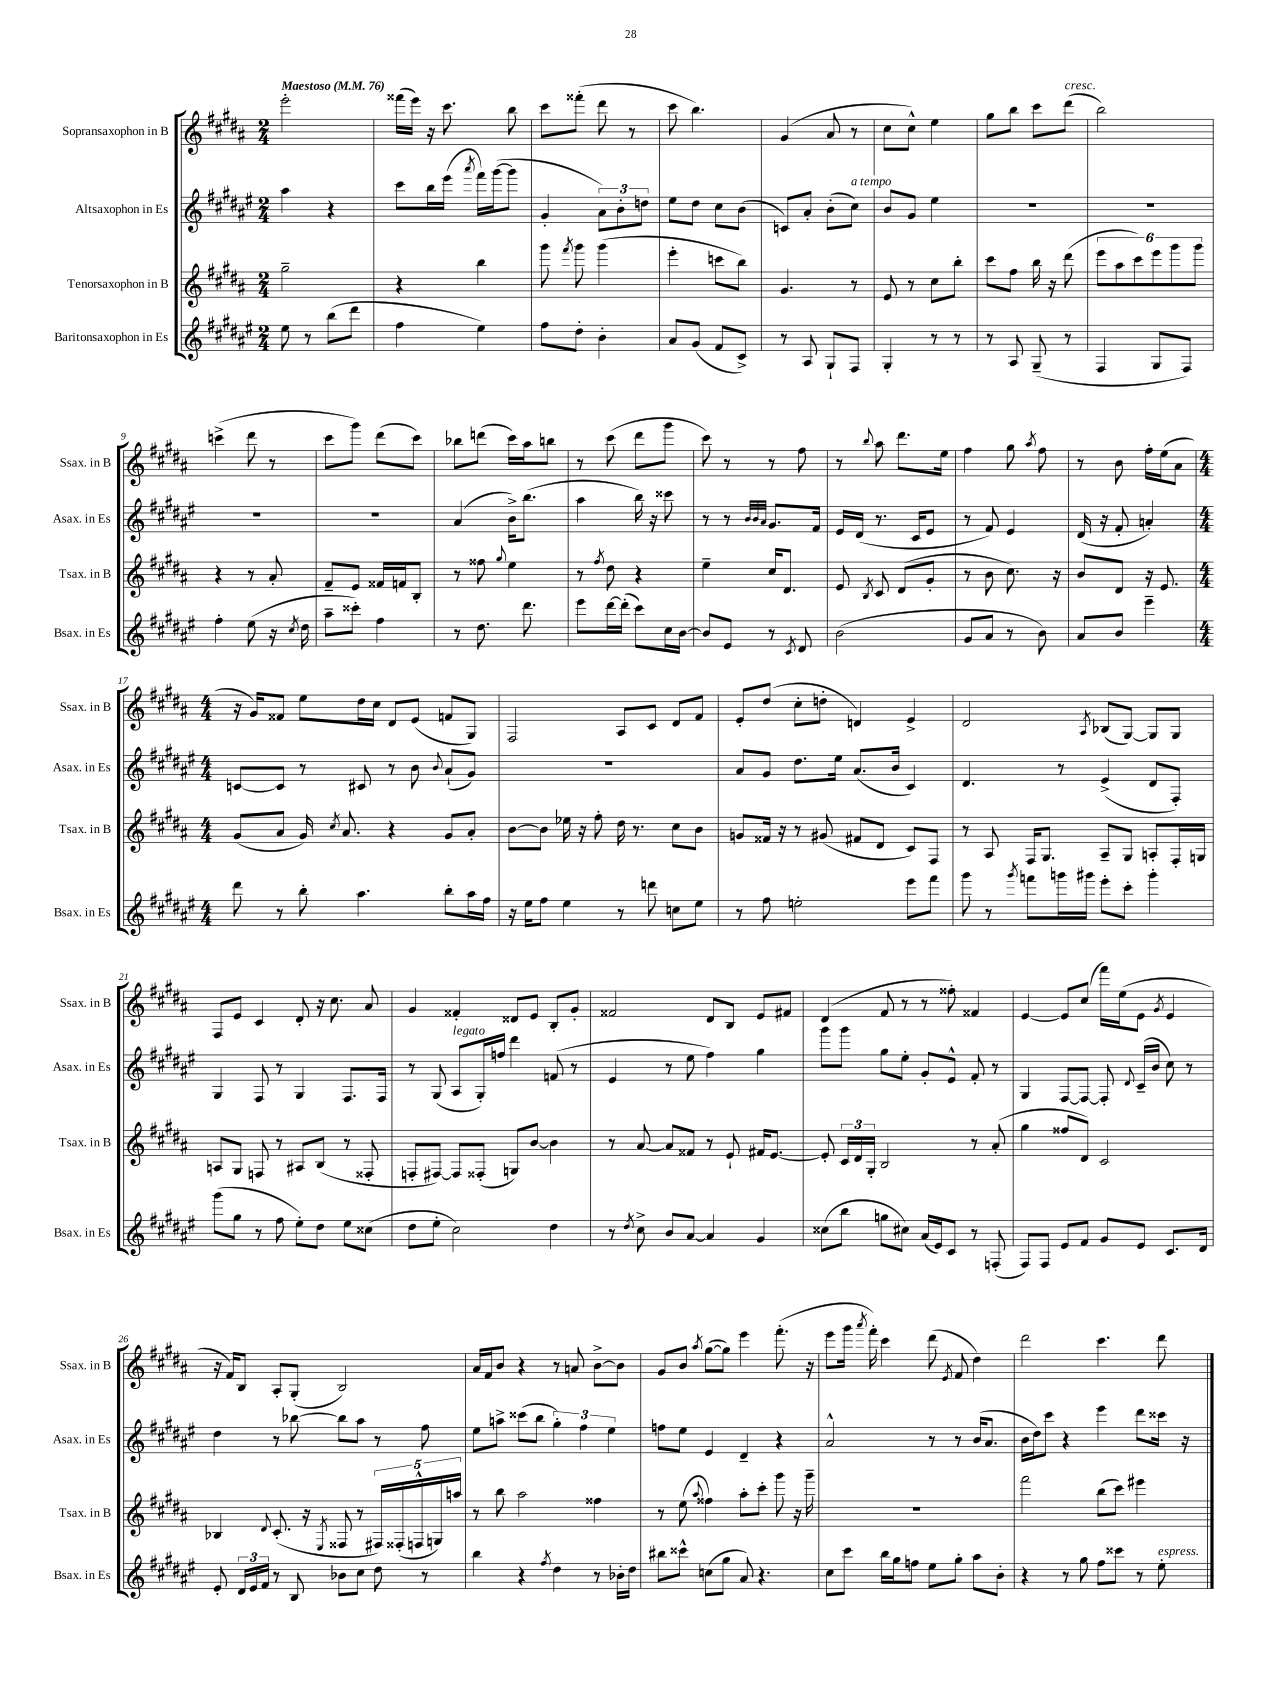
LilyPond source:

<<
\new StaffGroup <<
\new Staff = "s0" \with { instrumentName = "Sopransaxophon in B" shortInstrumentName = "Ssax. in B" } {
    \clef treble \key b \major \numericTimeSignature \time 2/4 \tempo "Maestoso" 4 = 76
    \autoBeamOff e'''2-. |
    fisis'''16[( e'''16]) r16 cis'''8. b''8 |
    cis'''8[ fisis'''8]-.( dis'''8 r8 |
    cis'''8 b''4.) |
    gis'4( ais'8 r8 |
    cis''8[ cis''8]-^) e''4 |
    gis''8[ b''8] cis'''8[ dis'''8]^\markup { \italic "cresc." }( |
    b''2) |
    c'''4->( dis'''8 r8 |
    cis'''8[ gis'''8]) dis'''8[( cis'''8]) |
    bes''8[ d'''8]( cis'''16[) ais''16 b''8] |
    r8 cis'''8( dis'''8[ gis'''8] |
    cis'''8) r8 r8 fis''8 |
    r8 \appoggiatura { b''8 } ais''8 dis'''8.[ e''16] |
    fis''4 gis''8 \acciaccatura { ais''8 } fis''8 |
    r8 b'8 fis''16[-. e''16( ais'8] |
    \numericTimeSignature \time 4/4 r16 gis'16[) fisis'8] e''8[ dis''16 cis''16] dis'8[ e'8]( f'8[ gis8]) |
    fis2 ais8[ cis'8] dis'8[ fis'8] |
    e'8[-. dis''8]( cis''8[-. d''8]-. d'4) e'4-> |
    dis'2 \acciaccatura { ais8 } bes8[( gis8]~) gis8[ gis8] |
    fis8[ e'8] cis'4 dis'8-. r16 cis''8. ais'8 |
    gis'4 fisis'4-. disis'8[ e'8] b8[-. gis'8]-. |
    fisis'2 dis'8[ b8] e'8[ fis'8] |
    dis'4( fis'8 r8 r8 fisis''8-.) fisis'4 |
    e'4~ e'8[ cis''8]( fis'''16[) e''16( e'8] \acciaccatura { gis'8 } e'4 |
    r16 fis'16[) b8] ais8[-. gis8]-.( b2) |
    ais'16[ fis'16 b'8] r4 r8 a'8 b'8[~-> b'8] |
    gis'8[ b'8] \acciaccatura { ais''8 } gis''8[~( gis''8]) e'''4 fis'''8.-.( r16 |
    e'''8[ gis'''16] \acciaccatura { ais'''8 } fis'''16-.) cis'''4 dis'''8( \acciaccatura { e'8 } fis'8 dis''4) |
    dis'''2 cis'''4. dis'''8 \bar "|." |
}
\new Staff = "s1" \with { instrumentName = "Altsaxophon in Es" shortInstrumentName = "Asax. in Es" } {
    \clef treble \key fis \major \numericTimeSignature \time 2/4
    \autoBeamOff ais''4 r4 |
    cis'''8[ b''16 eis'''16]( \acciaccatura { ais'''8 } fis'''16[) gis'''16~( gis'''8] |
    gis'4-. \tuplet 3/2 { ais'8[) b'8-. d''8] } |
    eis''8[ dis''8] cis''8[ b'8]( |
    c'8[) ais'8]-. b'8[-.( cis''8]^\markup { \italic "a tempo" }) |
    b'8[ gis'8] eis''4 |
    R2 |
    R2 |
    R2 |
    R2 |
    ais'4( b'16[->) b''8.]( |
    ais''4 b''16) r16 cisis'''8 |
    r8 r8 \grace { b'32[ b'32 ais'32] } gis'8.[ fis'16] |
    eis'16[ dis'16]( r8. cis'16[ eis'8] |
    r8 fis'8) eis'4 |
    dis'16( r16 fis'8-. a'4-.) |
    \numericTimeSignature \time 4/4 c'8[~ c'8] r8 cis'8 r8 b'8 \appoggiatura { b'8 } ais'8[-!( gis'8]) |
    R1 |
    ais'8[ gis'8] dis''8.[ eis''16] ais'8.[( b'16] cis'4) |
    dis'4. r8 eis'4->( dis'8[ fis8]-.) |
    gis4 fis8 r8 gis4 fis8.[ fis16] |
    r8 gis8( ais8[^\markup { \italic "legato" } gis16-.) f''16] dis'''4 f'8( r8 |
    eis'4 r8 eis''8 fis''4) gis''4 |
    gis'''8[ gis'''8] gis''8[ eis''8]-. gis'8[-. eis'8]-^ fis'8-. r8 |
    gis4 fis8[~ fis8]~ fis8-. \appoggiatura { dis'8 } cis'16[--( b'16] cis''8) r8 |
    dis''4 r8 bes''8~ bes''8[ ais''8] r8 fis''8 |
    eis''8[ a''8]-> cisis'''8[( b''8] \tuplet 3/2 { gis''4-.) fis''4 eis''4 } |
    f''8[ eis''8] eis'4 dis'4-- r4 |
    ais'2-^ r8 r8 b'16[( ais'8.] |
    b'16[ dis''16) cis'''8] r4 eis'''4 dis'''8[ cisis'''16] r16 \bar "|." |
}
\new Staff = "s2" \with { instrumentName = "Tenorsaxophon in B" shortInstrumentName = "Tsax. in B" } {
    \clef treble \key b \major \numericTimeSignature \time 2/4
    \autoBeamOff gis''2-- |
    r4 b''4 |
    gis'''8 \acciaccatura { fis'''8 } gis'''8 gis'''4( |
    e'''4-. c'''8[ b''8]) |
    gis'4. r8 |
    e'8 r8 cis''8[ b''8]-. |
    cis'''8[ fis''8] b''16 r16 dis'''8( |
    \tuplet 6/4 { e'''8[ ais''8 cis'''8) e'''8 gis'''8 gis'''8] } |
    r4 r8 ais'8-. |
    fis'8[-- e'8] fisis'16[ f'16 b8]-. |
    r8 fisis''8 \appoggiatura { gis''8 } e''4 |
    r8 \acciaccatura { fis''8 } dis''8 r4 |
    e''4-- cis''16[ dis'8.] |
    e'8 \acciaccatura { b8 } cis'8 dis'8[( gis'8]-. |
    r8 b'8 cis''8.) r16 |
    b'8[ dis'8] r16 e'8. |
    \numericTimeSignature \time 4/4 gis'8[( ais'8] gis'16) \acciaccatura { cis''8 } ais'8. r4 gis'8[ ais'8]-. |
    b'8[~ b'8] ees''16 r16 fis''8-. dis''16 r8. cis''8[ b'8] |
    g'8[ fisis'16] r16 r8 gis'8( fis'8[ dis'8] cis'8[) fis8] |
    r8 ais8 fis16[ gis8.] ais8[-- gis8] a8[-. fis16-. g16] |
    a8[ gis8] f8 r8 ais8[ b8]( r8 fisis8-. |
    f8[-. fis8]~) fis8[ fisis8]-.( g8[) b'8]~ b'4 |
    r8 ais'8~ ais'8[ fisis'8] r8 e'8-! fis'16[ e'8.]~ |
    e'8-. \tuplet 3/2 { cis'16[ dis'16 gis16]-. } b2 r8 ais'8-.( |
    gis''4 fisis''8[ dis'8]) cis'2 |
    bes4 \appoggiatura { dis'8 } cis'8.-.( r16 \acciaccatura { e8 } fisis8 r8 \tuplet 5/4 { fis16[) fisis16-.( f16-^ g16) a''16] } |
    r8 b''8 ais''2 fisis''4 |
    r8 e''8( \appoggiatura { ais''8 } fisis''4) ais''8[-. cis'''8]-. gis'''8 r16 gis'''16-- |
    R1 |
    fis'''2 b''8[( cis'''8]) eis'''4 \bar "|." |
}
\new Staff = "s3" \with { instrumentName = "Baritonsaxophon in Es" shortInstrumentName = "Bsax. in Es" } {
    \clef treble \key fis \major \numericTimeSignature \time 2/4
    \autoBeamOff eis''8 r8 b''8[( dis'''8] |
    fis''4 eis''4) |
    fis''8[ dis''8]-. b'4-. |
    ais'8[ gis'8]( fis'8[ cis'8]->) |
    r8 ais8 gis8[-! fis8] |
    gis4-. r8 r8 |
    r8 ais8 gis8--( r8 |
    fis4 gis8[ fis8]) |
    fis''4-. eis''8( r16 \acciaccatura { cis''8 } dis''16 |
    ais''8[-- cisis'''8]-.) fis''4 |
    r8 dis''8. dis'''8. |
    eis'''8[ dis'''16~ dis'''16]-.( cis'''8[) cis''16 b'16]~ |
    b'8[ eis'8] r8 \acciaccatura { cis'8 } dis'8 |
    b'2( |
    gis'8[ ais'8] r8 b'8) |
    ais'8[ b'8] eis'''4-- |
    \numericTimeSignature \time 4/4 dis'''8 r8 b''8-. ais''4. b''8[-. ais''16 fis''16] |
    r16 eis''16[ fis''8] eis''4 r8 d'''8 c''8[ eis''8] |
    r8 fis''8 e''2-. eis'''8[ fis'''8] |
    gis'''8 r8 \acciaccatura { gis'''8 } f'''8[ g'''16 gis'''16] eis'''8[-. cis'''8]-. gis'''4-. |
    gis'''8[( gis''8] r8 fis''8 eis''8[-.) dis''8] eis''8[ cisis''8]( |
    dis''8[ eis''8]-. cis''2) dis''4 |
    r8 \acciaccatura { dis''8 } cis''8-> b'8[ ais'8]~ ais'4 gis'4 |
    cisis''8[( b''8] g''8[ cis''8]) ais'16[( eis'16) cis'8] r8 f8-.( |
    fis8[) fis8] eis'8[ fis'8] gis'8[ eis'8] cis'8.[ dis'16] |
    eis'8-. \tuplet 3/2 { dis'16[ eis'16 fis'16] } r8 b8 bes'8[ cis''8] dis''8 r8 |
    b''4 r4 \acciaccatura { fis''8 } dis''4 r8 bes'16[-. dis''16] |
    bis''8[ cisis'''8]-^ c''8[( gis''8] ais'8) r4. |
    cis''8[ cis'''8] b''16[ gis''16 f''8] eis''8[ gis''8]-. ais''8[ b'8]-. |
    r4 r8 gis''8 fis''8[ cisis'''8] r8 eis''8-.^\markup { \italic "espress." } \bar "|." |
}
>>
>>
